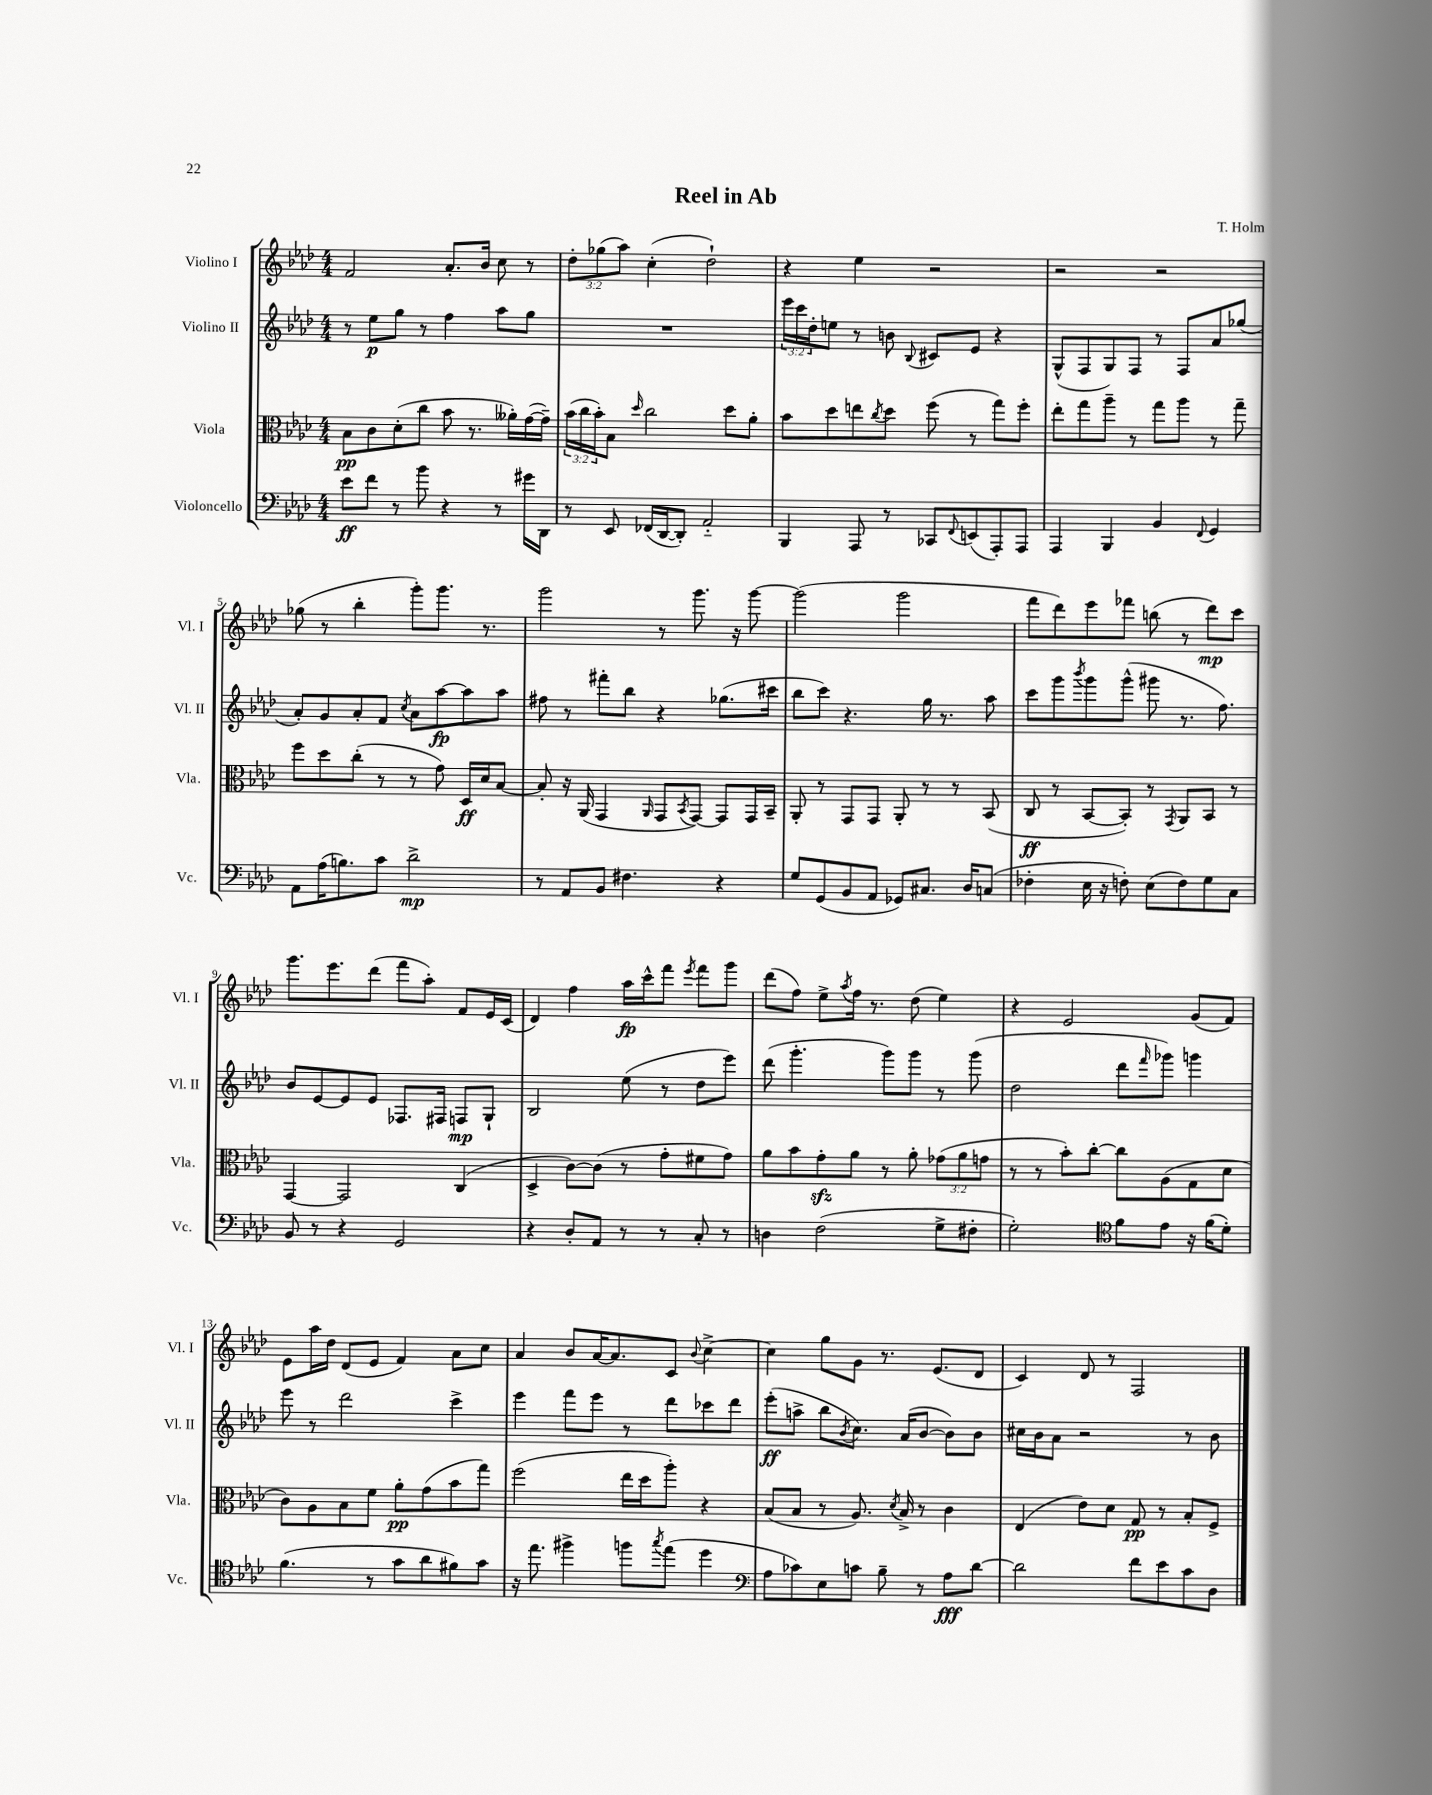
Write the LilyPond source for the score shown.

\header { title = "Reel in Ab" composer = "T. Holm" }
<<
\new StaffGroup <<
\new Staff = "s0" \with { instrumentName = "Violino I" shortInstrumentName = "Vl. I" } {
    \clef treble \key aes \major \numericTimeSignature \time 4/4 \override Staff.TupletNumber.text = #tuplet-number::calc-fraction-text
    f'2 aes'8.-. bes'16 c''8 r8 |
    \tuplet 3/2 { des''8-. ges''8( aes''8) } c''4-.( des''2-!) |
    r4 ees''4 r2 |
    r2 r2 |
    ges''8( r8 bes''4-. g'''8-.) g'''8. r8. |
    g'''2 r8 g'''8. r16 g'''8~ |
    g'''2( g'''2 |
    f'''8 des'''8) ees'''8 fes'''8 b''8( r8 des'''8\mp) c'''8 |
    g'''8. ees'''8. des'''8( f'''8 aes''8-.) f'8 ees'16 c'16( |
    des'4) f''4 aes''16\fp c'''16-^ f'''8 \acciaccatura { ees'''8 } f'''8 g'''8 |
    des'''8( f''8) ees''8-> \acciaccatura { aes''8 } f''16 r8. des''8( ees''4) |
    r4 ees'2 g'8( f'8) |
    ees'8 aes''16 des''16 des'8( ees'8 f'4) aes'8 c''8 |
    aes'4 bes'8 aes'16~ aes'8. c'8 \appoggiatura { bes'8 } c''4~-> |
    c''4 g''8 g'8 r8. ees'8.( des'8 |
    c'4) des'8 r8 f2 \bar "|." |
}
\new Staff = "s1" \with { instrumentName = "Violino II" shortInstrumentName = "Vl. II" } {
    \clef treble \key aes \major \numericTimeSignature \time 4/4 \override Staff.TupletNumber.text = #tuplet-number::calc-fraction-text
    r8 ees''8\p g''8 r8 f''4 aes''8 g''8 |
    R1 |
    \tuplet 3/2 { ees'''16 c'''16 des''16-. } e''8 r8 b'8 \appoggiatura { bes8 } cis'8 ees'8 r4 |
    g8-^( f8 g8) f8 r8 f8 aes'8 ges''8( |
    aes'8-.) g'8 aes'8-. f'8 \acciaccatura { c''8 } aes'8 aes''8~\fp aes''8 aes''8 |
    fis''8 r8 fis'''8-. bes''8 r4 ges''8.( cis'''16 |
    bes''8 c'''8) r4. g''16 r8. aes''8 |
    c'''8 g'''8 \acciaccatura { bes'''8 } g'''8 g'''8-^( gis'''8 r8. f''8.) |
    bes'8 ees'8~ ees'8 ees'8 fes8. fis16 f8\mp g8-! |
    bes2 ees''8( r8 des''8 ees'''8) |
    des'''8( g'''4.-. g'''8) g'''8 r8 g'''8( |
    des''2 des'''8 \grace { f'''16 } ges'''8) g'''4 |
    ees'''8 r8 des'''2 c'''4-> |
    ees'''4 f'''8 ees'''8 r8 des'''8 ces'''8 des'''8 |
    ees'''8-.\ff( a''8-> bes''8 \acciaccatura { bes'8 } c''8.) aes'16( bes'8~ bes'8) bes'8 |
    cis''16 bes'16 aes'8 r2 r8 bes'8 \bar "|." |
}
\new Staff = "s2" \with { instrumentName = "Viola" shortInstrumentName = "Vla." } {
    \clef alto \key aes \major \numericTimeSignature \time 4/4 \override Staff.TupletNumber.text = #tuplet-number::calc-fraction-text
    bes8\pp c'8 des'8-.( c''8 bes'8 r8. aeses'16-.) g'16~( g'16--) |
    \tuplet 3/2 { bes'16( c''16 bes'16-.) } bes8 \grace { des''16 } c''2 des''8 aes'8-. |
    bes'8 des''8 e''8 \acciaccatura { c''8 } des''8 f''8( r8 g''8) f''8-. |
    ees''8-. g''8 aes''8-- r8 g''8 aes''8 r8 g''8-- |
    f''8 des''8 c''8-.( r8 r8 g'8) des16\ff des'16 bes8~ |
    bes8-. r16 aes,16( g,4 \grace { aes,16 } g,8 \acciaccatura { bes,8 } g,8~) g,8 g,16 bes,16-- |
    aes,8-. r8 g,8 g,8 aes,8-. r8 r8 bes,8( |
    c8\ff r8 bes,8~ bes,8-.) r8 \acciaccatura { g,8 } aes,8 bes,8 r8 |
    g,4~ g,2 c4( |
    des4-> c'8~) c'8( r8 g'8-. fis'8 g'8) |
    aes'8 bes'8 g'8-.\sfz aes'8 r8 aes'8-. \tuplet 3/2 { ges'8( aes'8 g'8 } |
    r8 r8 bes'8-.) c''8~-. c''8 aes8( g8 des'8 |
    c'8) aes8 bes8 f'8 aes'8-.\pp g'8( bes'8 g''8) |
    f''2( ees''16 des''16 aes''8-.) r4 |
    bes8( bes8 r8 aes8.) \acciaccatura { des'8 } bes16-> r8 c'4 |
    ees4( ees'8) des'8 g8\pp r8 bes8-. f8-> \bar "|." |
}
\new Staff = "s3" \with { instrumentName = "Violoncello" shortInstrumentName = "Vc." } {
    \clef bass \key aes \major \numericTimeSignature \time 4/4
    ees'8\ff f'8 r8 bes'8 r4 r8 gis'16 des,16 |
    r8 ees,8 fes,16( des,16~ des,8-.) aes,2-_ |
    bes,,4 aes,,8 r8 ces,8 \appoggiatura { f,8 } e,8( aes,,8-.) aes,,8 |
    aes,,4 bes,,4 bes,4 \appoggiatura { f,8 } g,4 |
    aes,8 aes16( b8.) c'8 des'2->\mp |
    r8 aes,8 bes,8 fis4. r4 |
    g8 g,8( bes,8 aes,8 ges,8) cis8. des16 c8( |
    fes4-. ees16 r16 f8-.) ees8( f8) g8 c8 |
    bes,8 r8 r4 g,2 |
    r4 des8-. aes,8 r8 r8 c8-. r8 |
    d4 f2( g8-> fis8-. |
    g2-.) \clef tenor f'8 ees'8 r16 f'16( des'8-.) |
    f'4.( r8 g'8 aes'8 fis'8) g'8 |
    r16 ees''8. fis''4-> f''8 \acciaccatura { g''8 } ees''8( des''4 |
    \clef bass aes8 ces'8) ees8 c'8 bes8-- r8 aes8\fff des'8~ |
    des'2 f'8 ees'8 c'8 des8 \bar "|." |
}
>>
>>
